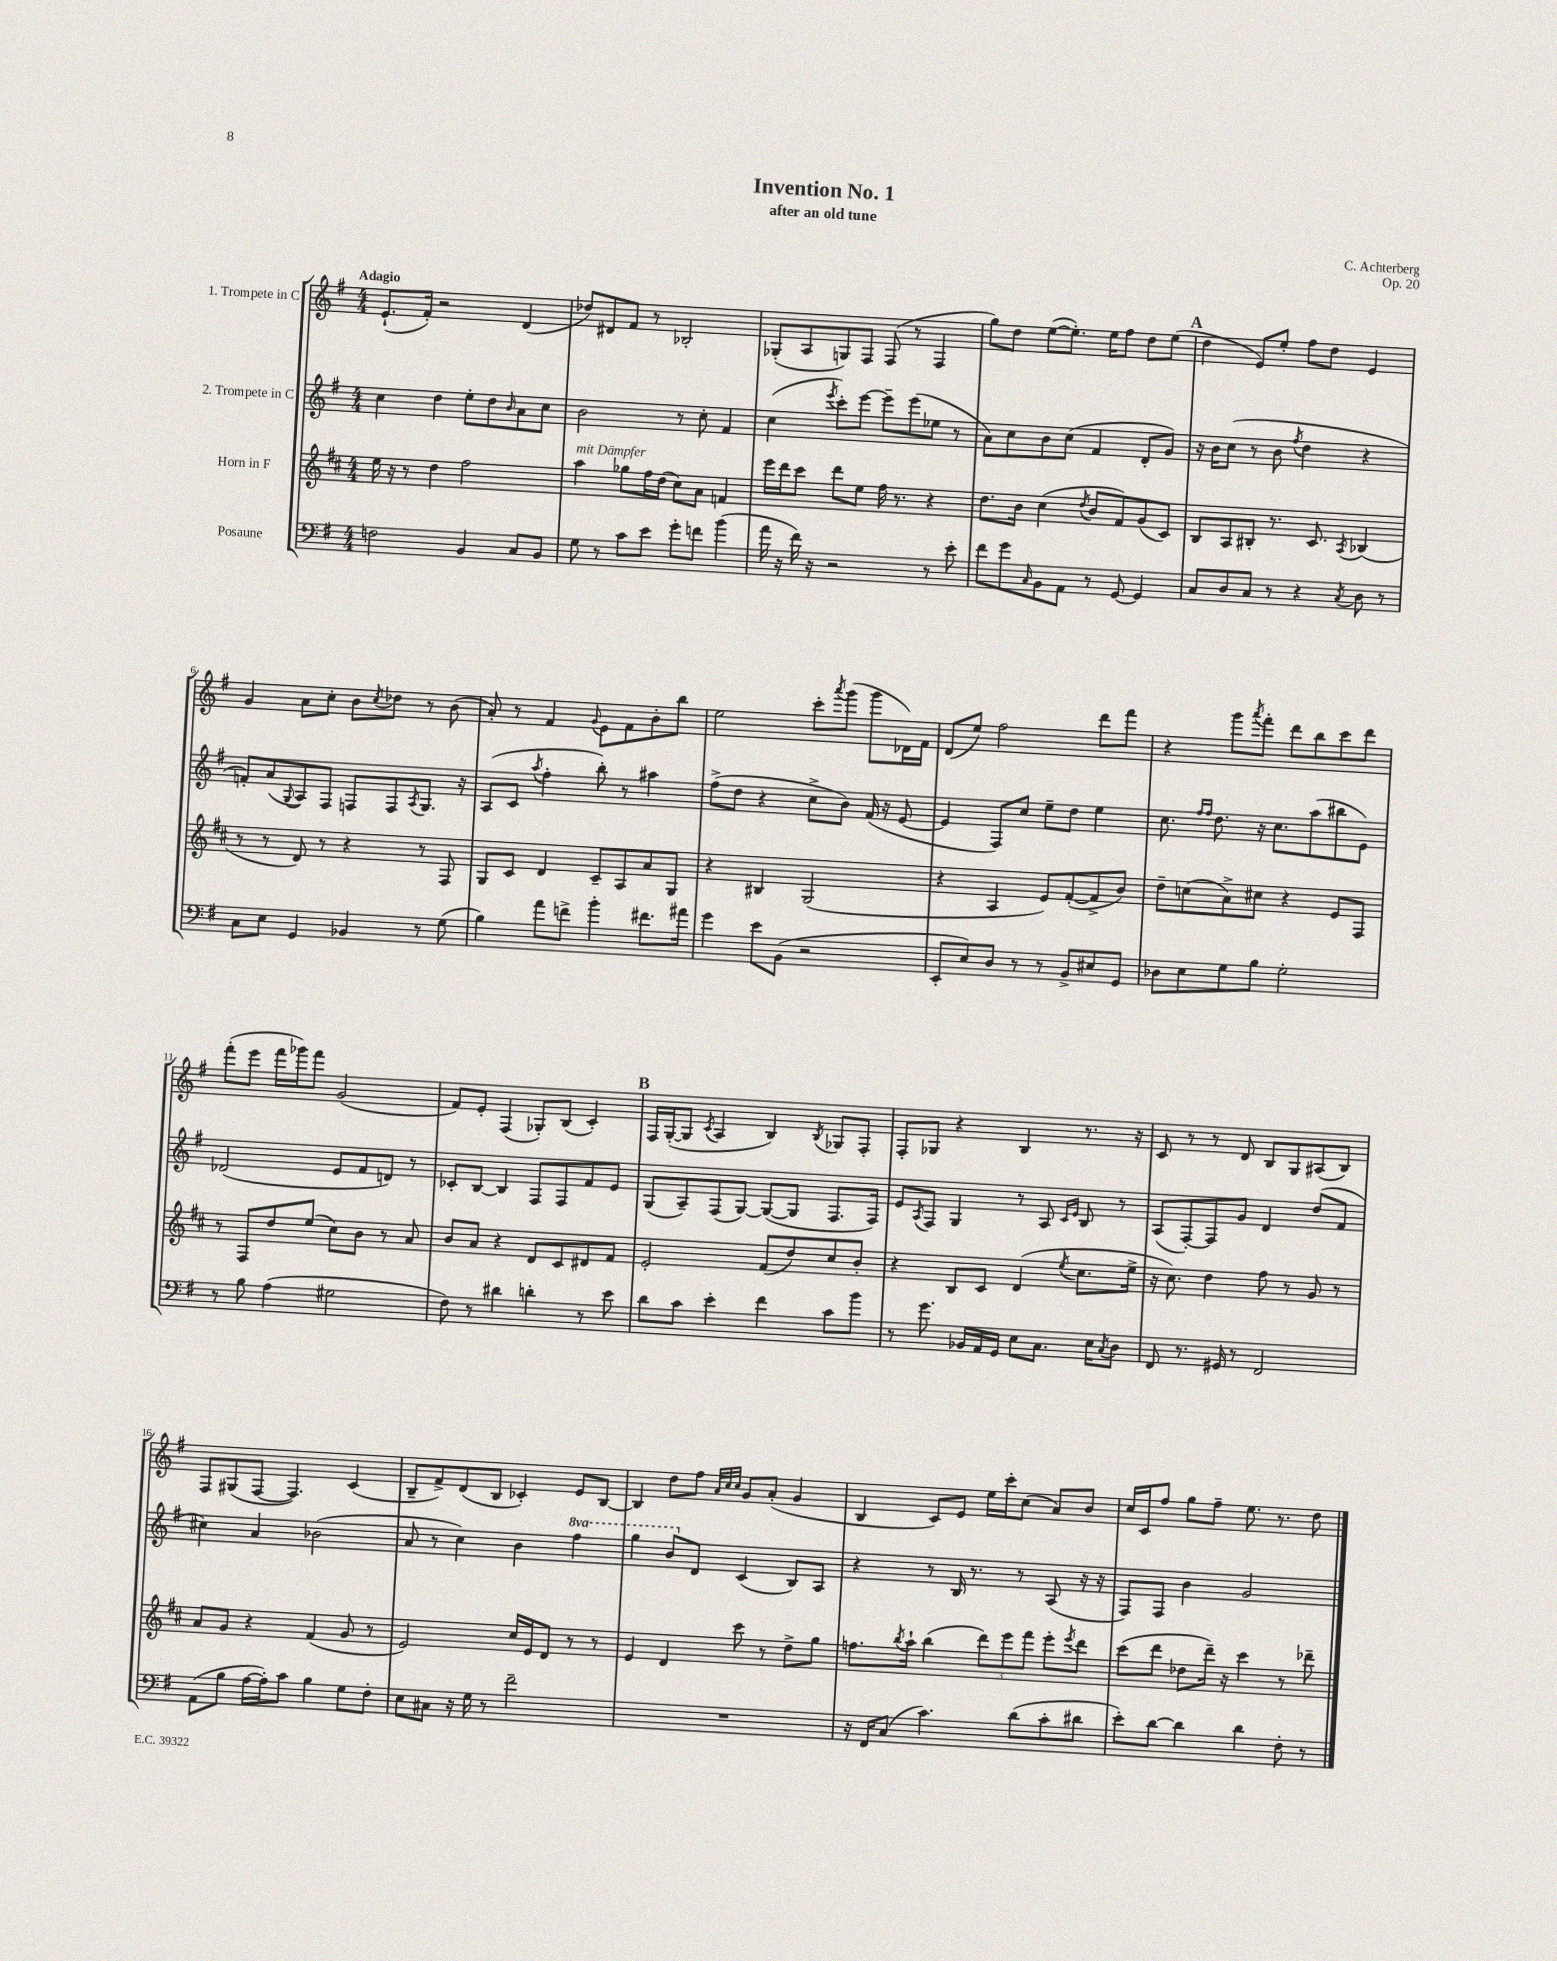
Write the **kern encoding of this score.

**kern	**kern	**kern	**kern
*part4	*part3	*part2	*part1
*staff4	*staff3	*staff2	*staff1
*I"Posaune	*I"Horn in F	*I"2. Trompete in C	*I"1. Trompete in C
*clefF4	*clefG2	*clefG2	*clefG2
*k[f#]	*k[f#c#]	*k[f#]	*k[f#]
*M4/4	*M4/4	*M4/4	*M4/4
=1	=1	=1	=1
!	!	!	!LO:TX:a:B:t=Adagio
2Fn\	16ee\	4cc\	(8.e`/L
.	16r	.	.
.	8r	.	.
.	.	.	16f#'/Jk)
.	4dd\	4dd\	2r
4BB/	2ff#\	8ee'\L	.
.	.	8dd\	.
.	.	16qqb/	.
8C/L	.	8a\	(4d/
8BB/J	.	8cc\J	.
=2	=2	=2	=2
!	!LO:TX:a:i:t=mit Dämpfer	!	!
8G\	4aa\	2b\	8dd-X/L)
8r	.	.	8d#X/
8c\L	8gg-X\L	.	8f#/J
8e\J	16ff#\L	.	8r
.	(16dd\JJ	.	.
8g'\L	8cc#\L)	8r	2B-X'/
8fn\J	8a\J	8cc'\	.
(4b\	4fn/	4f#/	.
=3	=3	=3	=3
16a\	16eee\LL	(4cc\	(8G-X'/L
16r	16ddd\J	.	.
16f#\)	8ccc#\J	.	8A/
16r	.	.	.
.	.	8qeee/	.
2r	8ddd\L	8ccc'\L)	8Gn/)
.	8ee\J	[8eee\J	8F#/J
.	16ff#\	8eee~\L]	(8F#/
.	8.r	.	.
.	.	(8eee\	8r
8r	4r	8ee-X\J	4F#/
8e'\	.	8r	.
=4	=4	=4	=4
8f#\L	8.dd\L	8a\L)	8gg\L)
8g\	.	8cc\	8dd\J
.	16b\Jk	.	.
16qqC/	.	.	.
8BB\	(4cc#\	8b\	([8ee\L
8AA\J	.	(8cc\J	8.ee'\J])
.	8qdd/	.	.
8r	8b/L	4f#/	.
.	.	.	16ee\KL
[8GG/	8f#/)	.	8ff#\J
4GG/]	(8g/	8d'/L	8dd\L
.	8c#/J)	8g/J)	(8ee\J
!!LO:REH:place=s1:t=A
=5	=5	=5	=5
8C/L	8B/L	16r	4dd\
.	.	16b\KL	.
8D/	8A/	(8cc\J	.
8C/J	8B#X'/J	8r	8e/L)
8r	8.r	8b\	8ee'/J
.	.	8qff#/	.
4r	.	4dd\	8ff#\L
.	8.c#/	.	.
.	.	.	8dd\J
8qC/	8qA/	.	.
8D\	(4B-X/	4r	4e/
8r	.	.	.
!!LO:LB:g=z
=6	=6	=6	=6
8C\L	8r	8fn'/L)	4g/
8E\J	8r	(8a/	.
.	.	8qqG/	.
4GG/	8d/)	8A/)	8a\L
.	8r	8F#/J	8cc'\J
4BB-X/	4r	8Fn/L	8b\L
.	.	.	8qcc/
.	.	8F/	8dd-X\J
.	.	8qA/	.
8r	8r	8.G/J	8r
(8G\	8F#/	.	(8b\
.	.	16r	.
=7	=7	=7	=7
4B\)	8G/L	(8A/L	8a'/)
.	8c#/J	8c/J	8r
.	.	8qaa/	.
8a\L	4d/	4ff#'\	4f#/
8fn^\J	.	.	.
.	.	.	8qqg/
4b'\	8c#~/L	8bb'\)	8e\L
.	8A/	8r	8f#\
8.f#X\L	8a/	4aa#X\	8b'\
.	8G/J	.	8bb\J
16a#X\Jk	.	.	.
=8	=8	=8	=8
4g\	4r	(8ff#^\L	2ee\
.	.	8dd\J	.
8e\L	4B#X/	4r	.
(8BB\J	.	.	.
2r	(2G/	8cc^\L	8ccc'\L
.	.	.	8qaaa/
.	.	8b\J)	(8ggg\J
.	.	(16f#/	8ggg\L
.	.	16r	.
.	.	[8e/	16d-X\L)
.	.	.	16f#\JJ
=9	=9	=9	=9
8EE'/L	4r	4e/]	(8d/L
8E/)	.	.	8ee/J)
8D/J	4A/	8F#/L)	2ff#\
8r	.	8cc/J	.
8r	8e/L)	8ee~\L	.
8BB^/L	([8f#'/	8dd\J	.
8E#X/	8f#^/]	4ee\	8ddd\L
8GG/J	8b/J)	.	8fff#\J
=10	=10	=10	=10
8D-X\L	8dd~\L	8.cc\	4r
8E\	(8ccn\	.	.
.	.	16qqff#/LL	.
.	.	16qqff#/JJ	.
.	.	8.dd\	.
8G\	8a^\)	.	8ggg\L
.	.	.	8qaaa/
8B\J	8cc#X\J	16r	8fff#'\J
.	.	8.cc\L	.
2G'\	4r	.	8ddd\L
.	.	(8aa\	8bb\
.	8e/L	8bb#X\	8ccc\
.	8F#/J	8e\J)	8ddd\J
!!LO:LB:g=z
=11	=11	=11	=11
8r	8r	(2d-X/	(8fff#'\L
8B\	8F#/L	.	8eee\J
(4A\	8dd/	.	16fff#\LL
.	.	.	16ggg-X\J)
.	(8ee/J	.	8fff#\J
2G#X\	8cc#\L)	8e/L	(2g/
.	8b\J	8f#/	.
.	8r	8dn/J)	.
.	8a/	8r	.
=12	=12	=12	=12
8F#\)	8b/L	8c-X'/L	8f#/L)
8r	8a/J	[8B/J	8e'/J
4d#X\	4r	4B/]	(4F#/
4dn'\	8d/L	8F#/L	8G-X'/L)
.	8c#/	8F#/	(8B/J
8r	8d#X/	8f#/	4c'/)
8e\	8f#/J	8e/J	.
!!LO:REH:place=s1:t=B
=13	=13	=13	=13
8d\L	2e'/	(8G/L	16F#/LL
.	.	.	([16G'/J
8c\J	.	8A~/)	8G/J]
.	.	.	8qc/
4e'\	.	(8F#/	4A/
.	.	[8G/J)	.
4f#\	(8f#/L	(8G/L_	4B/)
.	8dd/)	8G/J]	.
.	.	.	8qB/
8c\L	8cc#/	8.F#/L	8G-X/L
8b\J	8b'/J	.	8F#'/J
.	.	16F#/Jk)	.
=14	=14	=14	=14
8r	4r	8e/L	8F#'/L
.	.	8qA/	.
8.g\	.	8F#/J	8G-X/J
.	8B/L	4G/	4r
16BB-X/LL	.	.	.
16AA/	8c#/J	.	.
16GG/JJ	.	.	.
8E\L	(4d/	8r	4B/
8.C\J	.	8A/	.
.	.	16qqc/LL	.
.	8qee/	16qqe/JJ	.
.	8.cc#\L	8B/	8.r
16E\KL	.	.	.
8qC/	.	.	.
8D\J	.	8r	.
.	16ee^\Jk	.	16r
=15	=15	=15	=15
8FF#/	16r	(8A/L	8c/
.	8.cc#\)	.	.
8.r	.	[8F#'/)	8r
.	4dd\	8F#/]	8r
16GG#X/	.	.	.
8r	.	8g/J	8d/
2FF#/	8ff#\	4d/	8B/L
.	8r	.	8G/
.	8g/	(8dd/L	(8A#X/
.	8r	8f#/J	8B/J)
!!LO:LB:g=z
=16	=16	=16	=16
(8AA\L	8a/L	4cc#X\)	8F#/L
8B\J	8g/J	.	(8G#X/
[16A\LL	4r	4a/	[8F#/J
16A'\J])	.	.	.
8c\J	.	.	4.F#/])
4B\	(4f#/	(2b-X\	.
8G\L	8g/	.	(4c/
8F#'\J	8r	.	.
=17	=17	=17	=17
8E\L	2e/)	8a/	8B~/L
8C#X\J	.	8r	8f#^/)
16r	.	4cc\)	(8d/
16G\	.	.	.
8r	.	.	8B/J
2f#~\	16cc#/LL	4b\	4c-X'/)
.	16e/J	.	.
.	8d/J	.	.
*	*	*8va	*
.	8r	4fff#\	8e/L
.	8r	.	[8B/J
=18	=18	=18	=18
1r	4e/	4ggg\	4B/]
.	4d/	8bb/L	8dd\L
*	*	*X8va	*
.	.	8d/J	8ff#\J
.	.	.	32qqa/LLL
.	.	.	32qqcc/
.	.	.	32qqcc/JJJ
.	8ccc#\	(4c/	8g/L
.	8r	.	(8a'/J
.	8dd^\L	8B/L)	4g/
.	8gg\J	8A/J	.
=19	=19	=19	=19
16r	8.ffn\L	4r	4B/
16FF#/KL	.	.	.
(8C/J	.	.	.
.	8qbb/	.	.
.	16aa`\Jk	.	.
4.c\)	(4bb\	8r	8c/L)
.	.	16B/	8e/J
.	.	8.r	.
.	12ddd\L)	.	16ee\LL
.	.	.	16ccc'\J
.	12eee\	.	.
(8d\L	.	8r	(8cc\J
.	12fff#\J	.	.
8c'\	8eee'\L	(8A/	8a/L)
.	8qeee/	.	.
8d#X\J	8ddd\J	16r	8b/J
.	.	16r	.
=20	=20	=20	=20
8e'\L)	(8ccc#\L	8F#/L)	16cc/LL
.	.	.	16c/J
[8d\J	8ddd\J	8F#/J	8ff#/J
4d\]	8dd-X\L	4b\	8gg\L
.	16ddd~\Jk)	.	8ff#~\J
.	16r	.	.
4d\	4ccc#\	2g/	8.ee\
.	.	.	8.r
8F#'\	8r	.	.
8r	8ddd-X~\	.	8dd\
==	==	==	==
*-	*-	*-	*-
